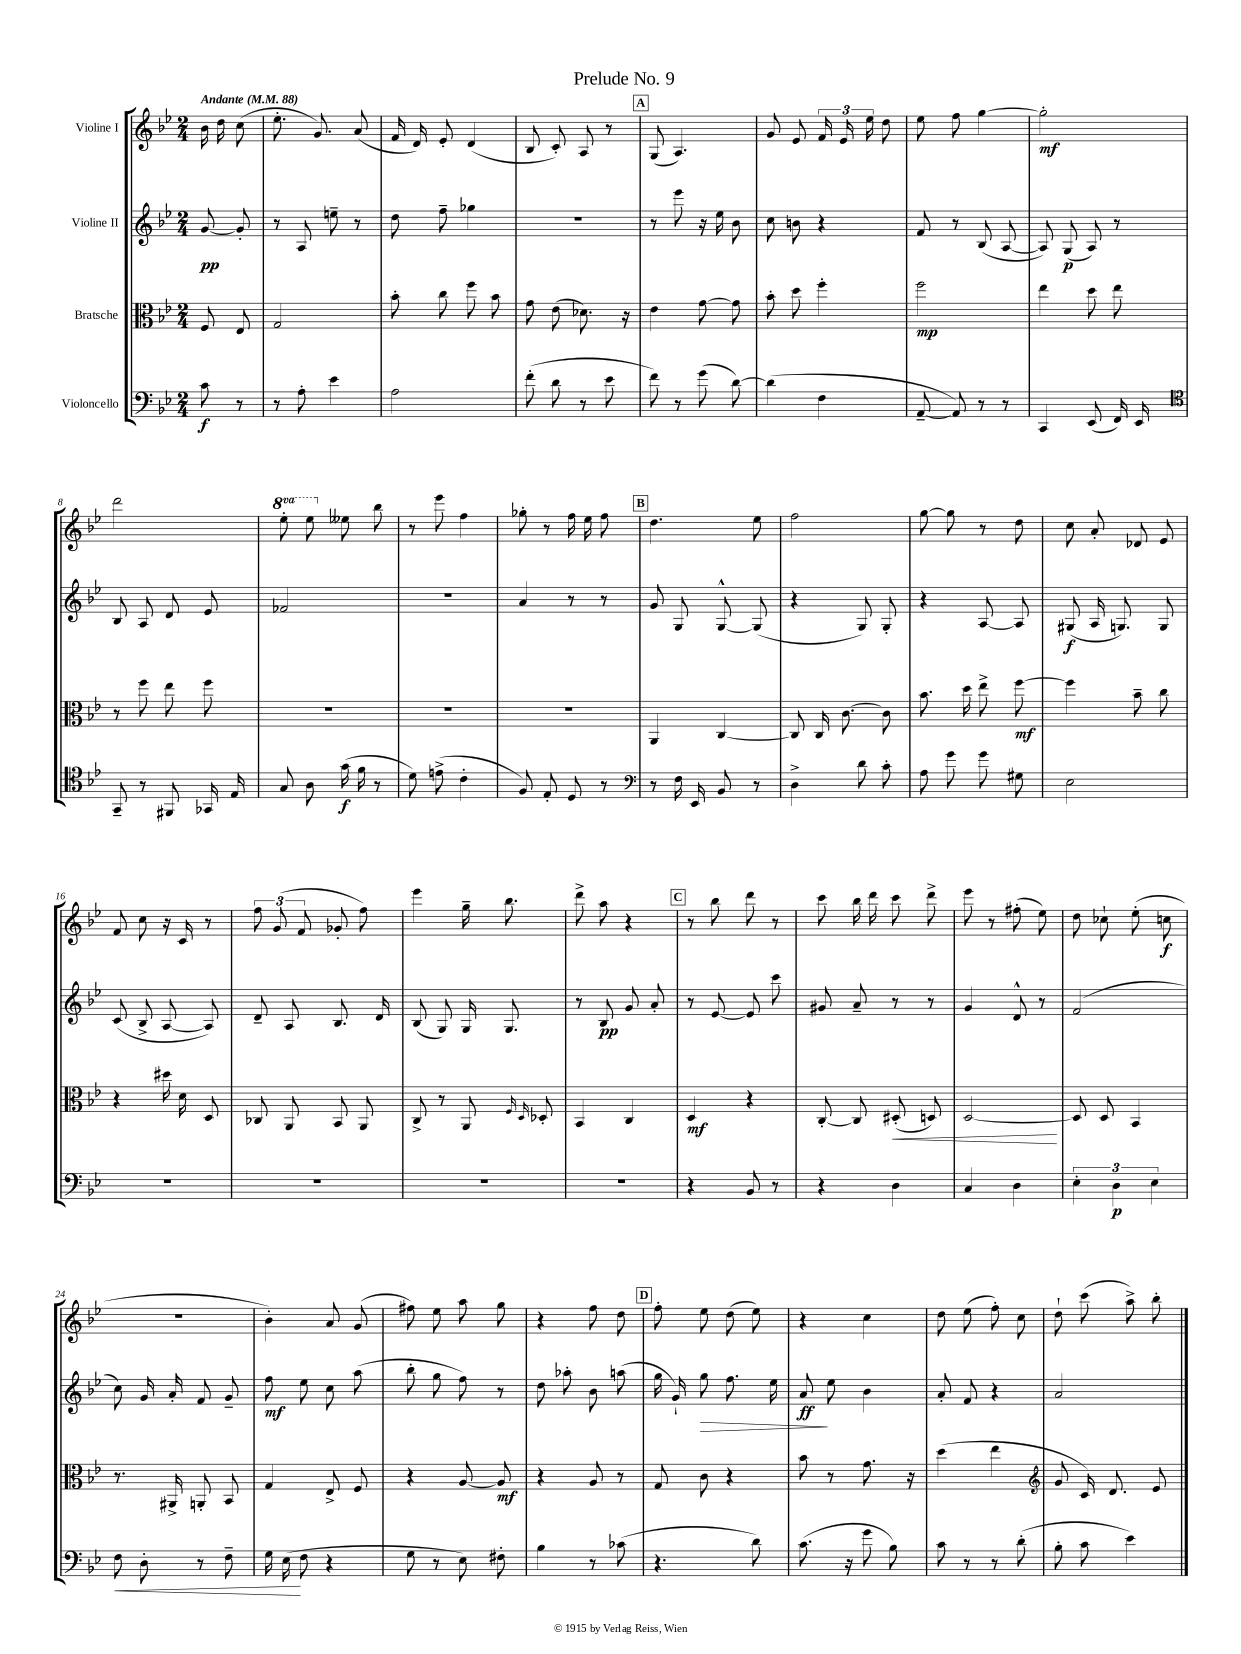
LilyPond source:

\header { title = "Prelude No. 9" }
<<
\new StaffGroup <<
\new Staff = "s0" \with { instrumentName = "Violine I" } {
    \clef treble \key bes \major \numericTimeSignature \time 2/4 \set Staff.ottavationMarkups = #ottavation-simple-ordinals \partial 4 \tempo "Andante" 4 = 88
    \autoBeamOff bes'16 d''16 c''8( |
    ees''8.-. g'8.) a'8( |
    f'16 d'16) ees'8-. d'4( |
    bes8 c'8-.) a8 r8 |
    \mark \markup { \box "A" } g8( a4.) |
    g'8 ees'8 \tuplet 3/2 { f'16 ees'16 ees''16 } d''8 |
    ees''8 f''8 g''4~ |
    g''2-.\mf |
    d'''2 |
    \ottava #1 ees'''8-. ees'''8 \ottava #0 eeses''8 bes''8 |
    r8 ees'''8 f''4 |
    ges''8-. r8 f''16 ees''16 f''8 |
    \mark \markup { \box "B" } d''4. ees''8 |
    f''2 |
    g''8~ g''8 r8 d''8 |
    c''8 a'8-. des'8 ees'8 |
    f'8 c''8 r16 c'16 r8 |
    \tuplet 3/2 { f''8 g'8( f'8 } ges'8-. f''8) |
    ees'''4 g''16-- bes''8. |
    d'''8-> a''8 r4 |
    \mark \markup { \box "C" } r8 bes''8 d'''8 r8 |
    c'''8 bes''16 d'''16 c'''8 d'''8-> |
    ees'''8 r8 fis''8-.( ees''8) |
    d''8 ces''8-! ees''8-.( c''8\f |
    R2 |
    bes'4-.) a'8 g'8( |
    fis''8) ees''8 a''8 g''8 |
    r4 f''8 d''8 |
    \mark \markup { \box "D" } f''8-. ees''8 d''8( ees''8) |
    r4 c''4 |
    d''8 ees''8( f''8-.) c''8 |
    d''8-! c'''8( a''8->) bes''8-. \bar "|." |
}
\new Staff = "s1" \with { instrumentName = "Violine II" } {
    \clef treble \key bes \major \numericTimeSignature \time 2/4 \partial 4
    \autoBeamOff g'8~\pp g'8-. |
    r8 a8 e''8-- r8 |
    d''8 f''8-- ges''4 |
    r2 |
    \mark \markup { \box "A" } r8 ees'''8 r16 ees''16 bes'8 |
    c''8 b'8 r4 |
    f'8 r8 bes8( a8~ |
    a8) g8\p( a8) r8 |
    bes8 a8 d'8 ees'8 |
    fes'2 |
    r2 |
    a'4 r8 r8 |
    \mark \markup { \box "B" } g'8 g8 g8~-^ g8( |
    r4 g8) g8-. |
    r4 a8~ a8 |
    gis8\f( a16 g8.) g8 |
    c'8( bes8-> a8~ a8) |
    d'8-- a8 bes8. d'16 |
    bes8( g8) g16 g8. |
    r8 bes8\pp g'8 a'8-. |
    \mark \markup { \box "C" } r8 ees'8~ ees'8 c'''8 |
    gis'8 a'8-- r8 r8 |
    g'4 d'8-^ r8 |
    f'2( |
    c''8) g'16 a'16-. f'8 g'8-- |
    f''8\mf ees''8 c''8 a''8( |
    bes''8-. g''8 f''8) r8 |
    d''8 aes''8-. bes'8 a''8( |
    \mark \markup { \box "D" } g''16 g'16-!) g''8\> f''8. ees''16 |
    a'8\ff\! ees''8 bes'4 |
    a'8-. f'8 r4 |
    a'2 \bar "|." |
}
\new Staff = "s2" \with { instrumentName = "Bratsche" } {
    \clef alto \key bes \major \numericTimeSignature \time 2/4 \partial 4
    \autoBeamOff f8 ees8 |
    g2 |
    bes'8-. c''8 f''8 bes'8 |
    g'8 ees'8( des'8.) r16 |
    \mark \markup { \box "A" } ees'4 g'8~ g'8 |
    bes'8-. d''8 f''4-. |
    f''2\mp |
    ees''4 d''8 ees''8 |
    r8 f''8 ees''8 f''8 |
    R2 |
    R2 |
    R2 |
    \mark \markup { \box "B" } a,4 c4~ |
    c8 c16 c'8.~ c'8 |
    bes'8. d''16 ees''8-> f''8~\mf |
    f''4 bes'8-- c''8 |
    r4 dis''16 d'16 d8 |
    ces8 a,8 bes,8 a,8 |
    c8-> r8 a,8 \grace { f16 d16 } des8-. |
    bes,4 c4 |
    \mark \markup { \box "C" } d4\mf r4 |
    c8~-. c8 dis8-.\<( d8) |
    d2~\! |
    d8 d8 bes,4 |
    r8. ais,16-> a,8-. bes,8 |
    g4 ees8-> f8 |
    r4 a8~ a8\mf |
    r4 a8 r8 |
    \mark \markup { \box "D" } g8 c'8 r4 |
    bes'8 r8 g'8. r16 |
    d''4( ees''4 |
    \clef treble g'8 c'16) d'8. ees'8 \bar "|." |
}
\new Staff = "s3" \with { instrumentName = "Violoncello" } {
    \clef bass \key bes \major \numericTimeSignature \time 2/4 \partial 4
    \autoBeamOff c'8\f r8 |
    r8 a8-. ees'4 |
    a2 |
    f'8-.( d'8 r8 ees'8 |
    \mark \markup { \box "A" } f'8) r8 g'8( d'8~) |
    d'4( f4 |
    a,8~-- a,8) r8 r8 |
    c,4 ees,8( f,16) ees,16 |
    \clef tenor g,8-- r8 fis,8 ges,16 ees16 |
    g8 a8 g'16\f( f'16 r8 |
    d'8) e'8->( c'4-. |
    f8) ees8-. d8 r8 |
    \mark \markup { \box "B" } \clef bass r8 f16 ees,16 bes,8 r8 |
    d4-> d'8 c'8-. |
    a8 g'8 g'8 gis8 |
    ees2 |
    R2 |
    R2 |
    R2 |
    R2 |
    \mark \markup { \box "C" } r4 bes,8 r8 |
    r4 d4 |
    c4 d4 |
    \tuplet 3/2 { ees4-. d4\p ees4 } |
    f8\< d8-. r8 f8-- |
    g16 ees16\!( f8 r4 |
    g8 r8 ees8) fis8-. |
    bes4 r8 ces'8( |
    \mark \markup { \box "D" } r4. d'8) |
    c'8.( r16 g'8 bes8) |
    c'8 r8 r8 d'8-.( |
    bes8-. c'8 ees'4) \bar "|." |
}
>>
>>
